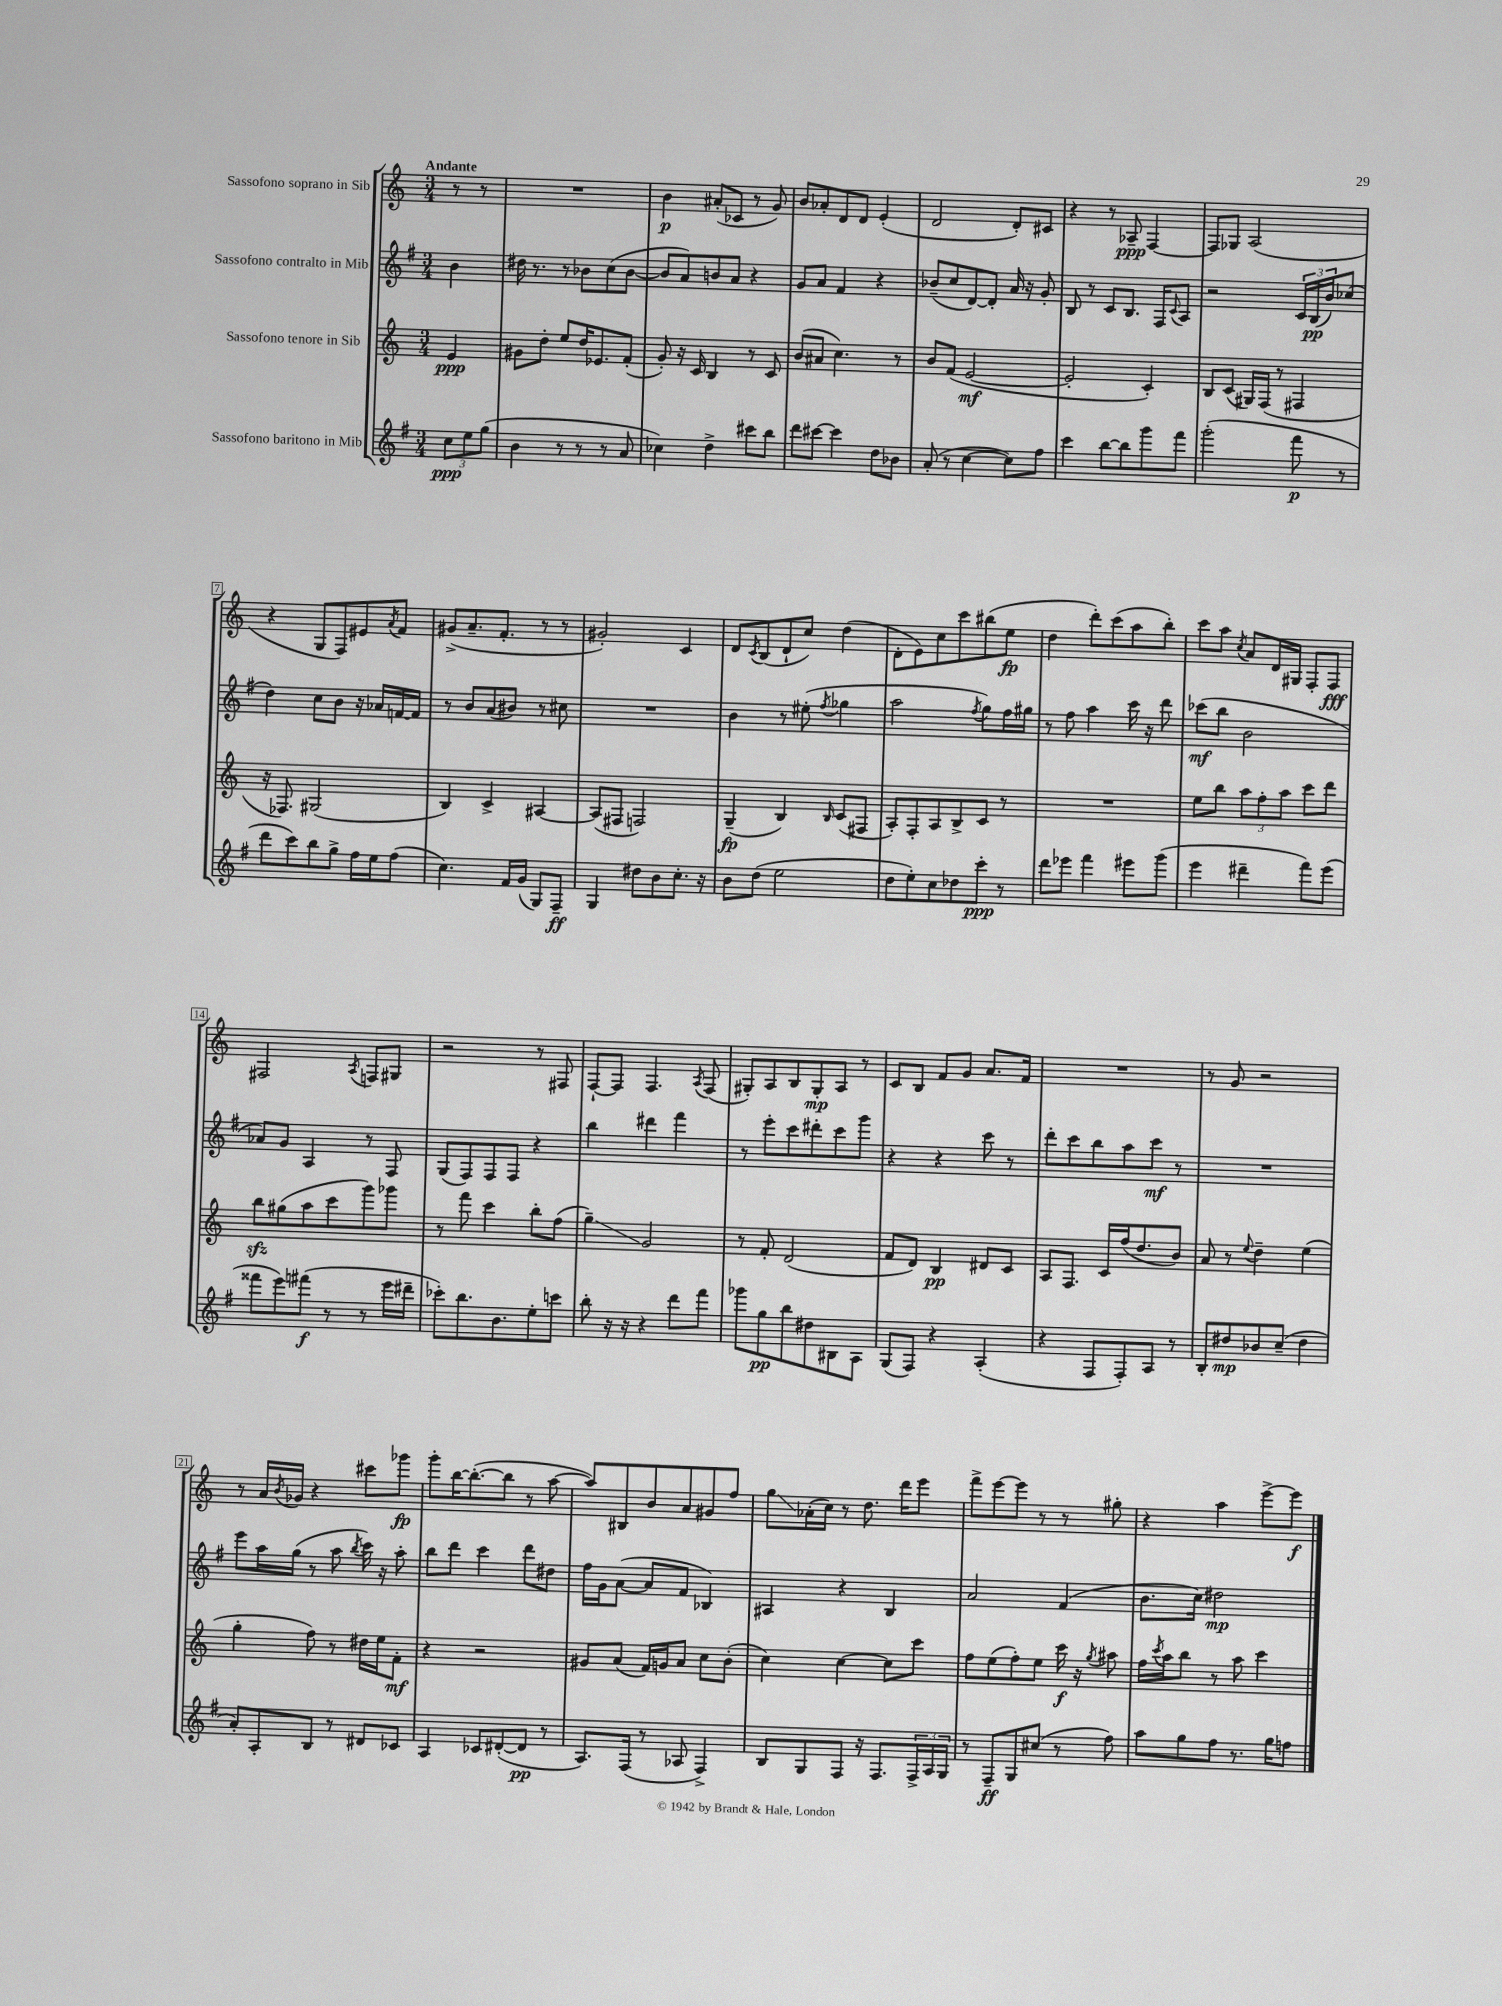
<<
\new StaffGroup <<
\new Staff = "s0" \with { instrumentName = "Sassofono soprano in Sib" } {
    \clef treble \key c \major \numericTimeSignature \time 3/4 \partial 4 \tempo "Andante"
    r8 r8 |
    R2. |
    b'4\p ais'8-.( ces'8 r8 g'8) |
    b'8 aes'8-. d'8 d'8 e'4-.( |
    d'2 d'8-.) cis'8 |
    r4 r8 aes8--\ppp f4~ |
    f8 ges8 a2( |
    r4 g8 f8) eis'8 \acciaccatura { a'8 } f'8 |
    gis'8->( a'8.-- f'8.-. r8 r8 |
    gis'2-.) c'4 |
    d'8 \acciaccatura { c'8 } b8( d'8-! c''8) d''4( |
    d'8-. e'8) c''8 c'''8 bis''8( e''8\fp |
    d''4 d'''8-.) c'''8( a''8 b''8-.) |
    c'''8 a''8 \acciaccatura { c''8 } a'8 d'16 gis16 f8-. f8\fff |
    fis2 \acciaccatura { a8 } f8 gis8 |
    r2 r8 fis8 |
    f8~-! f8 f4. \acciaccatura { a8 } f8( |
    gis8-.) a8 b8 gis8-.\mp a8 r8 |
    c'8 b8 f'8 g'8 a'8. f'16 |
    R2. |
    r8 g'8 r2 |
    r8 a'16 \acciaccatura { b'8 } ges'16 r4 cis'''8 ges'''8\fp |
    g'''8-. b''16~ b''8.~-.( b''8 r8 a''8~ |
    a''8) bis8 b'8 a'8 gis'8 f''8 |
    g''8\glissando aes'16-.( c''16) r8 d''8. d'''16 e'''8 |
    f'''8-> e'''8~ e'''8 r8 r8 gis''8-. |
    r4 a''4 e'''8~-> e'''8\f \bar "|." |
}
\new Staff = "s1" \with { instrumentName = "Sassofono contralto in Mib" } {
    \clef treble \key g \major \numericTimeSignature \time 3/4 \partial 4
    b'4 |
    dis''16 r8. r8 bes'8 c''8( bes'8~ |
    bes'8 a'8) b'8 a'8 r4 |
    g'8 a'8 fis'4 r4 |
    bes'8--( c''8 d'8~) d'8-. a'16 r16 g'8-. |
    b8 r8 c'8 b8. fis16 \appoggiatura { c'8 } a8 |
    r2 \tuplet 3/2 { c'16 b16\pp( b'16) } ces''8( |
    d''4) c''8 b'8 r16 aes'16 f'16~ f'16 |
    r8 b'8 a'8( bis'8) r8 cis''8 |
    R2. |
    b'4 r8 eis''8-.( \acciaccatura { fis''8 } ges''4 |
    a''2 \acciaccatura { fis''8 } g''8) fis''16 gis''16 |
    r8 fis''8 a''4 c'''16 r16 d'''8 |
    ces'''8\mf( b''8 b'2 |
    aes'8) g'8 a4 r8 fis8 |
    g8( fis8) fis8 fis8 r4 |
    b''4 dis'''4 fis'''4 |
    r8 e'''8-. c'''8 dis'''8-. c'''8 g'''8 |
    r4 r4 c'''8 r8 |
    d'''8-. c'''8 b''8 a''8 c'''8\mf r8 |
    R2. |
    e'''8 a''16 g''16( r8 a''8 \acciaccatura { b''8 } c'''16) r16 a''8-. |
    b''8 d'''8 c'''4 d'''8 dis''8 |
    fis''16 g'16 a'8~( a'8 fis'8 bes4) |
    ais4 r4 b4 |
    a'2 fis'4( |
    b'8. c''16) dis''2\mp \bar "|." |
}
\new Staff = "s2" \with { instrumentName = "Sassofono tenore in Sib" } {
    \clef treble \key c \major \numericTimeSignature \time 3/4 \partial 4
    e'4\ppp |
    gis'8 d''8-. e''8 d''16 ees'8. f'8-.( |
    g'8-.) r16 c'16 b4 r8 c'8 |
    b'8( ais'8 c''4.) r8 |
    b'8 f'8( e'2~\mf |
    e'2-. c'4-.) |
    b8 c'8( gis16) f16( r8 fis4 |
    r16 fes8.) gis2( |
    b4) c'4-> ais4~ |
    ais8( fis8 f2) |
    g4--\fp( b4) \grace { b16 } c'8( fis8 |
    a8-.) f8-. a8 b8-> c'8 r8 |
    R2. |
    e''8 b''8 \tuplet 3/2 { a''8 f''8-. a''8 } c'''8 d'''8 |
    b''8\sfz gis''8( a''8 c'''8 g'''8) ges'''8 |
    r8 f'''8 c'''4 b''8-. f''8( |
    g''4--\glissando) g'2 |
    r8 f'8-. d'2( |
    f'8 d'8) b4\pp dis'8 c'8 |
    a8 f8. c'16 f''16( d''8. b'8) |
    a'8 r8 \appoggiatura { e''8 } d''4-- e''4( |
    g''4-. f''8) r8 dis''16 e''16 f'8-.\mf |
    r4 r2 |
    gis'8 a'8( f'16) g'16 a'8 c''8 b'8-.( |
    c''4) c''4~ c''8 c'''8 |
    f''8 e''8( f''8-.) e''8 c'''16\f r16 \acciaccatura { g''8 } ais''8 |
    f''16 \acciaccatura { c'''8 } a''16 b''8 r8 a''8 c'''4 \bar "|." |
}
\new Staff = "s3" \with { instrumentName = "Sassofono baritono in Mib" } {
    \clef treble \key g \major \numericTimeSignature \time 3/4 \partial 4
    \tuplet 3/2 { c''8\ppp e''8 g''8( } |
    b'4 r8 r8 r8 a'8 |
    ces''4) d''4-> cis'''8 b''8 |
    d'''8 cis'''8~ cis'''4 d''8 bes'8 |
    a'8-.( r8 c''4~ c''8) fis''8 |
    c'''4 b''8~ b''8 g'''8 fis'''8 |
    g'''2-.( fis'''8\p r8 |
    d'''8 c'''8) b''8 g''8-> fis''16 e''16 fis''8( |
    c''4.) fis'16 g'16( g8) fis8--\ff |
    g4 dis''8 b'8 c''8.-. r16 |
    b'8 d''8( e''2 |
    d''8 e''8-.) c''8 des''8 c'''8-.\ppp r8 |
    d'''8 ees'''8 fis'''4 eis'''8 g'''8( |
    e'''4 dis'''4-- fis'''8) e'''8( |
    fisis'''8 e'''8) fis'''8\f( r8 r8 e'''16 dis'''16-- |
    ces'''8-.) b''8. b'8. e''8-. c'''8 |
    b''8-. r16 r16 r4 d'''8 fis'''8 |
    ges'''8 g''8\pp b''8 dis''8 bis8 a8 |
    g8( fis8) r4 a4-.( |
    r4 fis8 fis8-.) a8 r8 |
    b8-. dis''8\mp bes'8 c''8--( dis''4 |
    a'8-.) a8-. b8 r8 dis'8 ces'8 |
    a4 ces'8 dis'8~-.( dis'8\pp r8 |
    a8.) fis16( r8 aes8 fis4->) |
    b8 g8 fis8 r16 fis8. \tuplet 3/2 { fis16-> a16 g16 } |
    r8 fis8--\ff g8 cis''8( r8 fis''8) |
    a''8 g''8 fis''8 r8. g''16 f''8 \bar "|." |
}
>>
>>
\layout { \context { \Score \override BarNumber.stencil = #(make-stencil-boxer 0.1 0.3 ly:text-interface::print) } }
